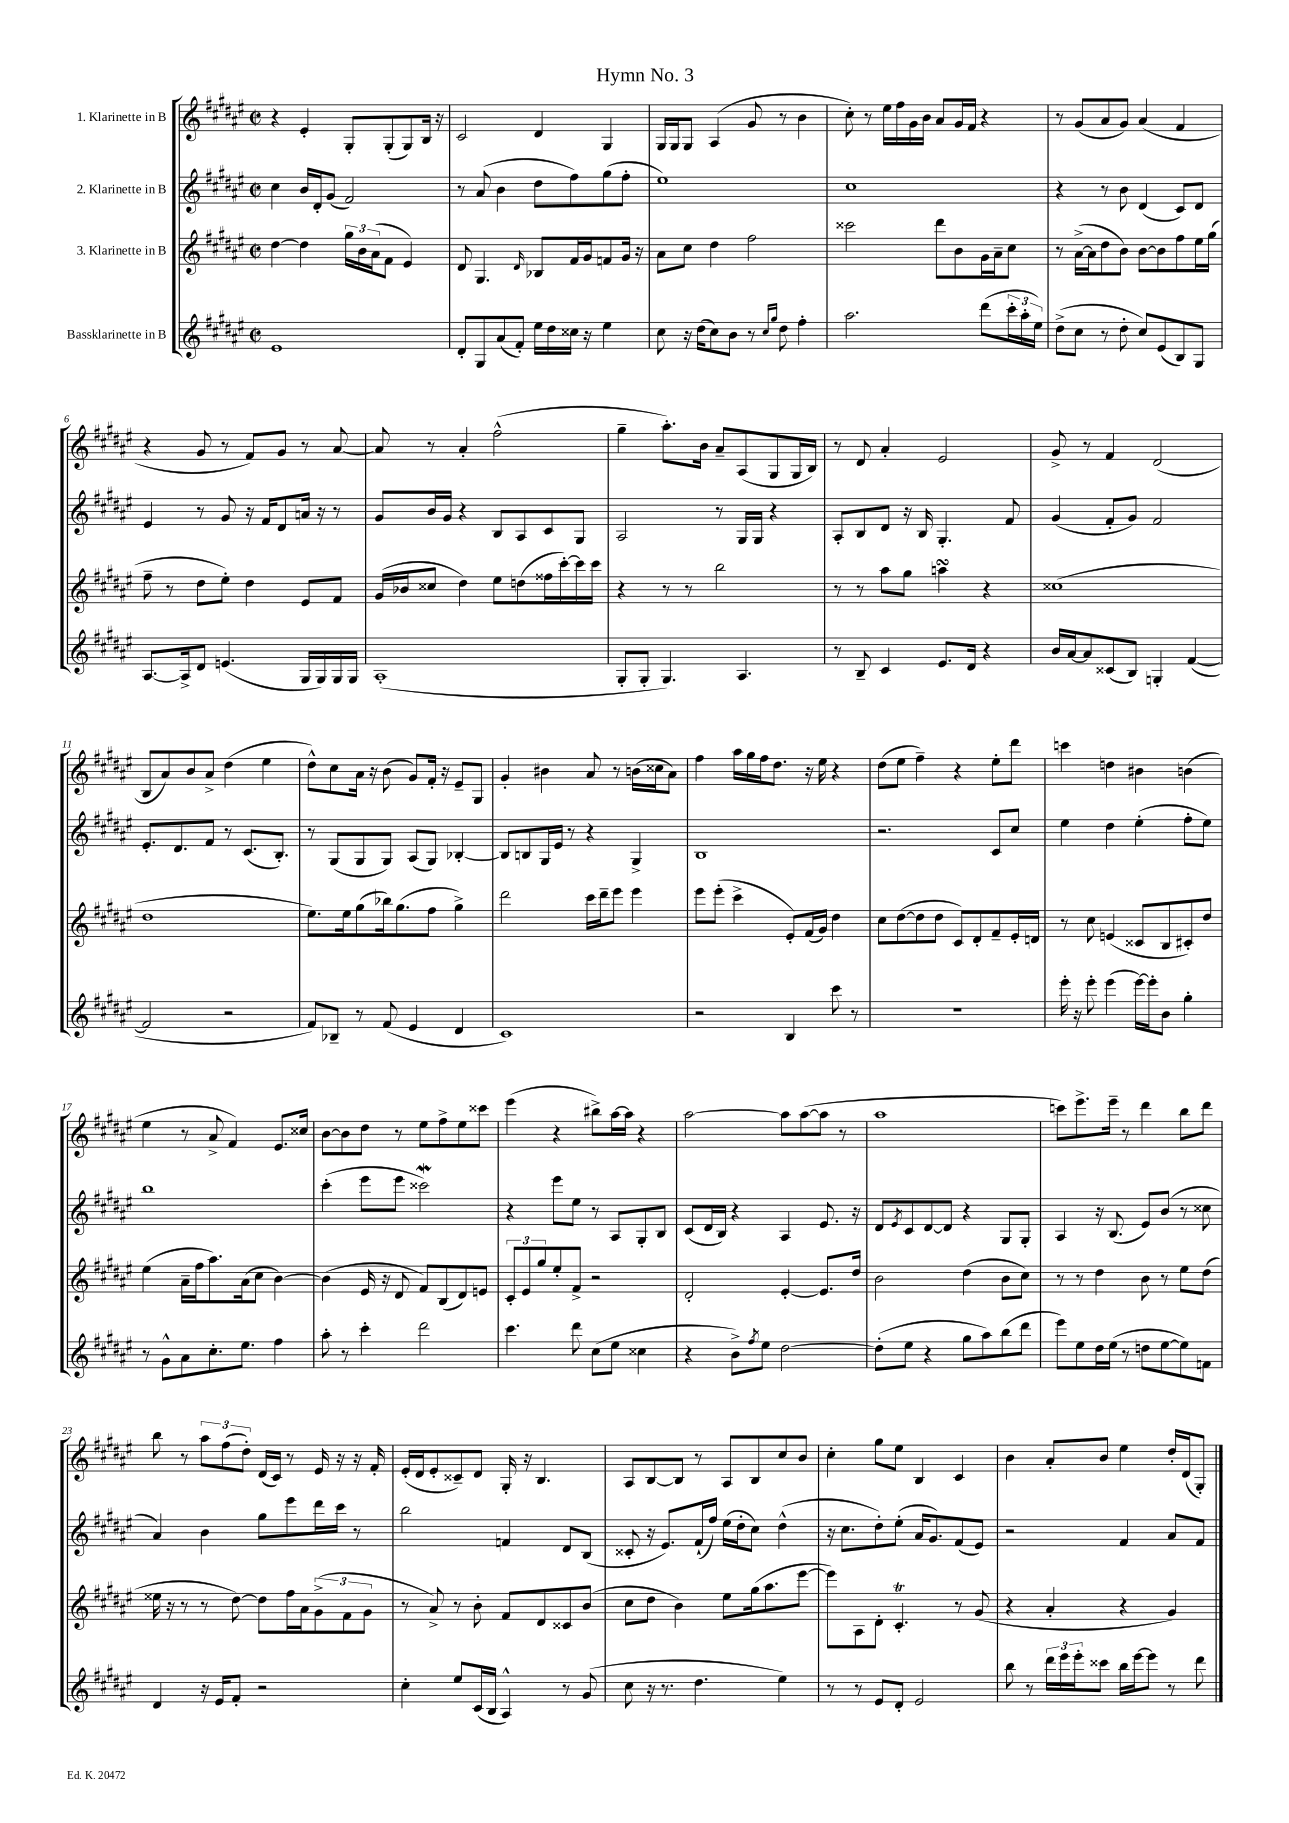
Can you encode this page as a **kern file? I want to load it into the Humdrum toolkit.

**kern	**kern	**kern	**kern
*staff4	*staff3	*staff2	*staff1
*clefG2	*clefG2	*clefG2	*clefG2
*k[f#c#g#d#a#e#]	*k[f#c#g#d#a#e#]	*k[f#c#g#d#a#e#]	*k[f#c#g#d#a#e#]
*M2/2	*M2/2	*M2/2	*M2/2
*met(c|)	*met(c|)	*met(c|)	*met(c|)
1e#	[4dd#\	4cc#\	4r
.	4dd#\]	16b/LL	4e#'/
.	.	16d#'/J	.
.	.	(8g#/J	.
.	24gg#\LL	2f#/)	8G#'/L
.	24b\	.	.
.	(24a#\J	.	.
.	8f#\J	.	(8G#'/
.	4e#/)	.	8G#/)
.	.	.	16B/Jk
.	.	.	16r
=	=	=	=
8d#'/L	8d#/	8r	2c#/
8G#/	4.G#/	(8a#/	.
(8a#/	.	4b\	.
8f#'/J)	.	.	.
.	16qqd#/	.	.
16ee#\LL	8B-/L	8dd#\L	4d#/
16dd#\	.	.	.
16cc##\JJ	16f#/L	8ff#\)	.
16r	16g#/J	.	.
4ee#\	8f/	(8gg#\	4G#/
.	16g#/Jk	8ff#'\J	.
.	16r	.	.
=	=	=	=
8cc#\	8a#\L	1ee#)	16G#/LL
.	.	.	16G#/J
16r	8cc#\J	.	8G#/J
(16dd#\LK	.	.	.
8cc#\)	4dd#\	.	(4A#/
8b\J	.	.	.
8r	2ff#\	.	8g#/
16qqcc#/LL	.	.	.
16qqgg#/JJ	.	.	.
8dd#\	.	.	8r
4ff#'\	.	.	4b\
=	=	=	=
2.aa#\	2ccc##\	1cc#	8cc#'\)
.	.	.	8r
.	.	.	16ee#\LL
.	.	.	16ff#\
.	.	.	16g#\
.	.	.	16b\JJ
.	8ddd#\L	.	8a#/L
.	8b\	.	16g#/L
.	.	.	16f#/JJ
(8ddd#\L	16g#\L	.	4r
.	16a#~\J	.	.
24ccc#'\L	8cc#\J	.	.
24aa#'\	.	.	.
24ee#\JJ)	.	.	.
=	=	=	=
(8dd#^\L	8r	4r	8r
8cc#\J	([16a#^\LL	.	(8g#/L
.	16a#\]J	.	.
8r	8dd#\	8r	8a#/
8dd#'\	8b\J)	8b\	8g#/J)
8cc#/L)	[8b\L	(4d#/	(4a#/
(8e#/	8b\]	.	.
8B/)	8ff#\	8c#/L)	4f#/
8G#/J	16ee#\L	8d#/J	.
.	(16gg#\JJ	.	.
=	=	=	=
[8.A#/L	8ff#~\	4e#/	4r
.	8r	.	.
16A#^/]k	.	.	.
8d#/J	8dd#\L	8r	8g#/
(4.e/	8ee#'\J)	8g#/	8r
.	4dd#\	16r	8f#/L)
.	.	16f#/LK	.
.	.	8d#/	8g#/J
16G#/LL	8e#/L	16a/Jk	8r
16G#/)	.	16r	.
16G#/	8f#/J	8r	[8a#/
16G#/JJ	.	.	.
=	=	=	=
(1A#'	(16g#/LL	8g#/L	8a#/]
.	16b-/J	.	.
.	8cc##/J	16b/L	8r
.	.	16g#/JJ	.
.	4dd#\)	4r	4a#'/
.	8ee#\L	8B/L	(2ff#^^\
.	(8dd\	8A#/	.
.	16ff##\L	8c#/	.
.	[16ccc#'\)	.	.
.	16ccc#\]	8G#/J	.
.	16ccc#\JJ	.	.
=	=	=	=
8G#'/L	4r	2A#/	4gg#~\
8G#'/J	.	.	.
4.G#/)	8r	.	8.aa#'\L)
.	8r	.	.
.	.	.	16b\Jk
.	2bb\	8r	8a#~/L
4.A#/	.	16G#/LL	(8A#/
.	.	16G#/JJ	.
.	.	4r	8G#/
.	.	.	16G#/L
.	.	.	16B/JJ)
=	=	=	=
8r	8r	8A#'/L	8r
8B~/	8r	8B/	8d#/
4c#/	8aa#\L	8d#/J	4a#'/
.	8gg#\J	16r	.
.	.	16B/	.
8.e#/L	4aa\	4.G#'/	2e#/
16d#/Jk	.	.	.
4r	4r	.	.
.	.	8f#/	.
=	=	=	=
16b/LL	(1cc##	(4g#/	8g#^/
[16a#/J	.	.	.
8a#/]	.	.	8r
(8c##/	.	8f#'/L	4f#/
8B/J)	.	8g#/J)	.
4G'/	.	2f#/	(2d#/
([4f#/	.	.	.
=	=	=	=
2f#/]	1dd#	8.e#'/L	8B/L
.	.	.	8a#/)
.	.	8.d#/	.
.	.	.	8b/
.	.	8f#/J	8a#^/J
2r	.	8r	(4dd#\
.	.	(8.c#/L	.
.	.	.	4ee#\
.	.	8.B'/J)	.
=	=	=	=
8f#/L)	8.ee#\L)	8r	8dd#^^\L)
8B-~/J	.	(8G#/L	8cc#\
.	16ee#\k	.	.
8r	(8gg#\	8G#/	16a#\Jk
.	.	.	16r
(8f#/	16bb-\k)	8G#/J)	(8b\
.	(8.gg#\	.	.
4e#/	.	(8A#/L	8g#/L)
.	8ff#\J	8G#/J)	16f#'/Jk
.	.	.	16r
4d#/	4gg#^\)	[4B-'/	8e#~/L
.	.	.	8G#/J
=	=	=	=
1c#)	2ddd#\	8B-/]L	4g#'/
.	.	8B/	.
.	.	16G#/L	4b#\
.	.	16e#/JJ	.
.	.	8r	.
.	16ccc#\LL	4r	8a#/
.	16ddd#~\J	.	.
.	8eee#\J	.	8r
.	4eee#\	4G#^/	(16b\LL
.	.	.	16cc##\J
.	.	.	8a#\J)
=	=	=	=
2r	8eee#\L	1B	4ff#\
.	(8eee#'\J	.	.
.	4ccc#^\	.	16aa#\LL
.	.	.	16gg#\
.	.	.	16ff#\J
.	.	.	8.dd#\J
4B/	8e#'/L)	.	.
.	(16f#/L	.	16r
.	16g#/JJ)	.	16ee#\
8ccc#\	4dd#\	.	4r
8r	.	.	.
=	=	=	=
1r	8cc#\L	2.r	(8dd#\L
.	([8dd#\	.	8ee#\J
.	8dd#\]	.	4ff#~\)
.	8dd#\J	.	.
.	8c#/L)	.	4r
.	8d#'/	.	.
.	8f#~/	8c#/L	8ee#'\L
.	16e#'/L	8cc#/J	8ddd#\J
.	16d/JJ	.	.
=	=	=	=
16eee#'\	8r	4ee#\	4ccc\
16r	.	.	.
8eee#'\	8cc#\	.	.
(4eee#\	(4e/	4dd#\	4dd\
[16eee#\LL)	8c##/L	(4ee#'\	4b#\
16eee#'\]J	.	.	.
8b\J	8B/	.	.
4gg#'\	8c#'/)	8ff#'\L	(4b\
.	8dd#/J	8ee#\J)	.
=	=	=	=
8r	(4ee#\	1bb	4ee#\
8g#^^\L	.	.	.
8a#\	16a#~\LL	.	8r
.	16ff#\J	.	.
8.cc#'\	8.aa#\)	.	8a#^/
.	.	.	4f#/)
8.ee#\J	(16a#\k	.	.
.	8cc#\J	.	.
4ff#\	[4b\)	.	8.e#/L
.	.	.	16cc##/Jk
=	=	=	=
8aa#'\	(4b\]	(4ccc#'\	[8b\L
8r	.	.	8b\]
4ccc#'\	16e#/	8eee#\L	8dd#\J
.	16r	.	.
.	8d#/	8eee#\J	8r
2ddd#\	8f#/L)	2ccc##\)	8ee#\L
.	(8B/	.	8ff#^\
.	8d#/)	.	8ee#\
.	8e/J	.	8ccc##\J
=	=	=	=
4.ccc#\	12c#'/L	4r	(4eee#\
.	12e#/	.	.
.	12gg#/	.	.
.	8ee#'/	8eee#\L	4r
8ddd#\	8f#^/J	8ee#\J	.
(8cc#\L	2r	8r	8bb#^\L)
8ee#\J	.	8A#/L	[16aa#\L
.	.	.	16aa#\]JJ
4cc##\	.	8G#'/	4r
.	.	8B/J	.
=	=	=	=
4r	2d#'/	(8c#/L	[2aa#\
.	.	16d#/L	.
.	.	16B/JJ)	.
8b^\L)	.	4r	.
8qff#/	.	.	.
8ee#\J	.	.	.
[2dd#\	[4e#'/	4A#/	8aa#\]L
.	.	.	([8aa#\
.	8.e#/]L	8.e#/	8aa#\]J
.	.	.	8r
.	16dd#/Jk	16r	.
=	=	=	=
(8dd#'\]L	2b\	8d#/L	1aa#
.	.	8qe#/	.
8ee#\J	.	8c#/	.
4r	.	[8d#/	.
.	.	8d#/]J	.
8gg#\L	(4dd#\	4r	.
8aa#\)	.	.	.
(8bb\	8b\L	8G#/L	.
8ddd#\J	8cc#\J)	8G#'/J	.
=	=	=	=
8eee#\L)	8r	4A#/	8ccc\L)
8ee#\	8r	.	8.eee#^\
16dd#\L	4dd#\	16r	.
(16ee#\JJ	.	(8.B/	16eee#~\Jk
8r	.	.	8r
8dd\L	8b\	8e#/L)	4ddd#\
[8ee#\	8r	(8b/J	.
8ee#\])	8ee#\L	8r	8bb\L
8f\J	(8dd#\J	8cc##\	8ddd#\J
=	=	=	=
4d#/	16ee##\	4a#/)	8bb\
.	16r	.	.
.	8r	.	8r
16r	8r	4b\	12aa#\L
16e#/LK	.	.	.
.	.	.	(12ff#\
8f#'/J	[8dd#\)	.	.
.	.	.	12dd#'\J)
2r	8dd#\]L	8gg#\L	(16d#/LL
.	.	.	16c#/JJ)
.	16ff#\L	8eee#\	8r
.	16a#\J	.	.
.	(12g#^\	16ddd#\L	16e#/
.	.	16ccc#\JJ	16r
.	12f#\	.	.
.	.	8r	16r
.	12g#\J	.	.
.	.	.	16f#'/
=	=	=	=
4cc#'\	8r	2bb\	(16e#'/LL
.	.	.	16d#/J
.	8a#^/)	.	8e#'/
8ee#/L	8r	.	8c##~/)
(16c#/L	8b'\	.	8d#/J
16B/JJ	.	.	.
4A#^^/)	8f#/L	4f/	16G#'/
.	.	.	16r
.	8d#/	.	4.B/
8r	8c##/	8d#/L	.
(8g#/	(8b/J	(8B/J	.
=	=	=	=
8cc#\	8cc#\L	8c##'/	8A#/L
16r	8dd#\J	16r	[8B/
8.r	.	8.e#/L)	.
.	4b\)	.	8B/]J
4.dd#\	.	(16f#`/L	8r
.	.	16ff#/JJ)	.
.	8ee#\L	(16ee#\LL	8A#/L
.	.	16dd#'\J	.
.	(16gg#\k	8cc#\J)	8B/
.	8.aa#\	.	.
4ee#\)	.	(4dd#^^\	8cc#/
.	[8eee#\J	.	8b/J
=	=	=	=
8r	8eee#\]L)	16r	4cc#'\
.	.	8.cc#\L	.
8r	8A#\	.	.
8e#/L	8d#'\J	8dd#'\)	8gg#\L
8d#'/J	4.c#'/	(8ee#'\J	8ee#\J
2e#/	.	16a#/LK	4B/
.	.	8.g#/)	.
.	8r	(8f#/	4c#/
.	(8g#/	8e#/J)	.
=	=	=	=
8bb\	4r	2r	4b\
8r	.	.	.
24ddd#\LL	4a#'/	.	8a#'/L
24eee#\	.	.	.
24eee#'\J	.	.	.
8ccc##\J	.	.	8b/J
16bb\LL	4r	4f#/	4ee#\
[16eee#\J	.	.	.
8eee#\]J	.	.	.
8r	4g#/)	8a#/L	16dd#'/LL
.	.	.	(16d#/J
8ddd#\	.	8f#/J	8G#'/J)
==	==	==	==
*-	*-	*-	*-
